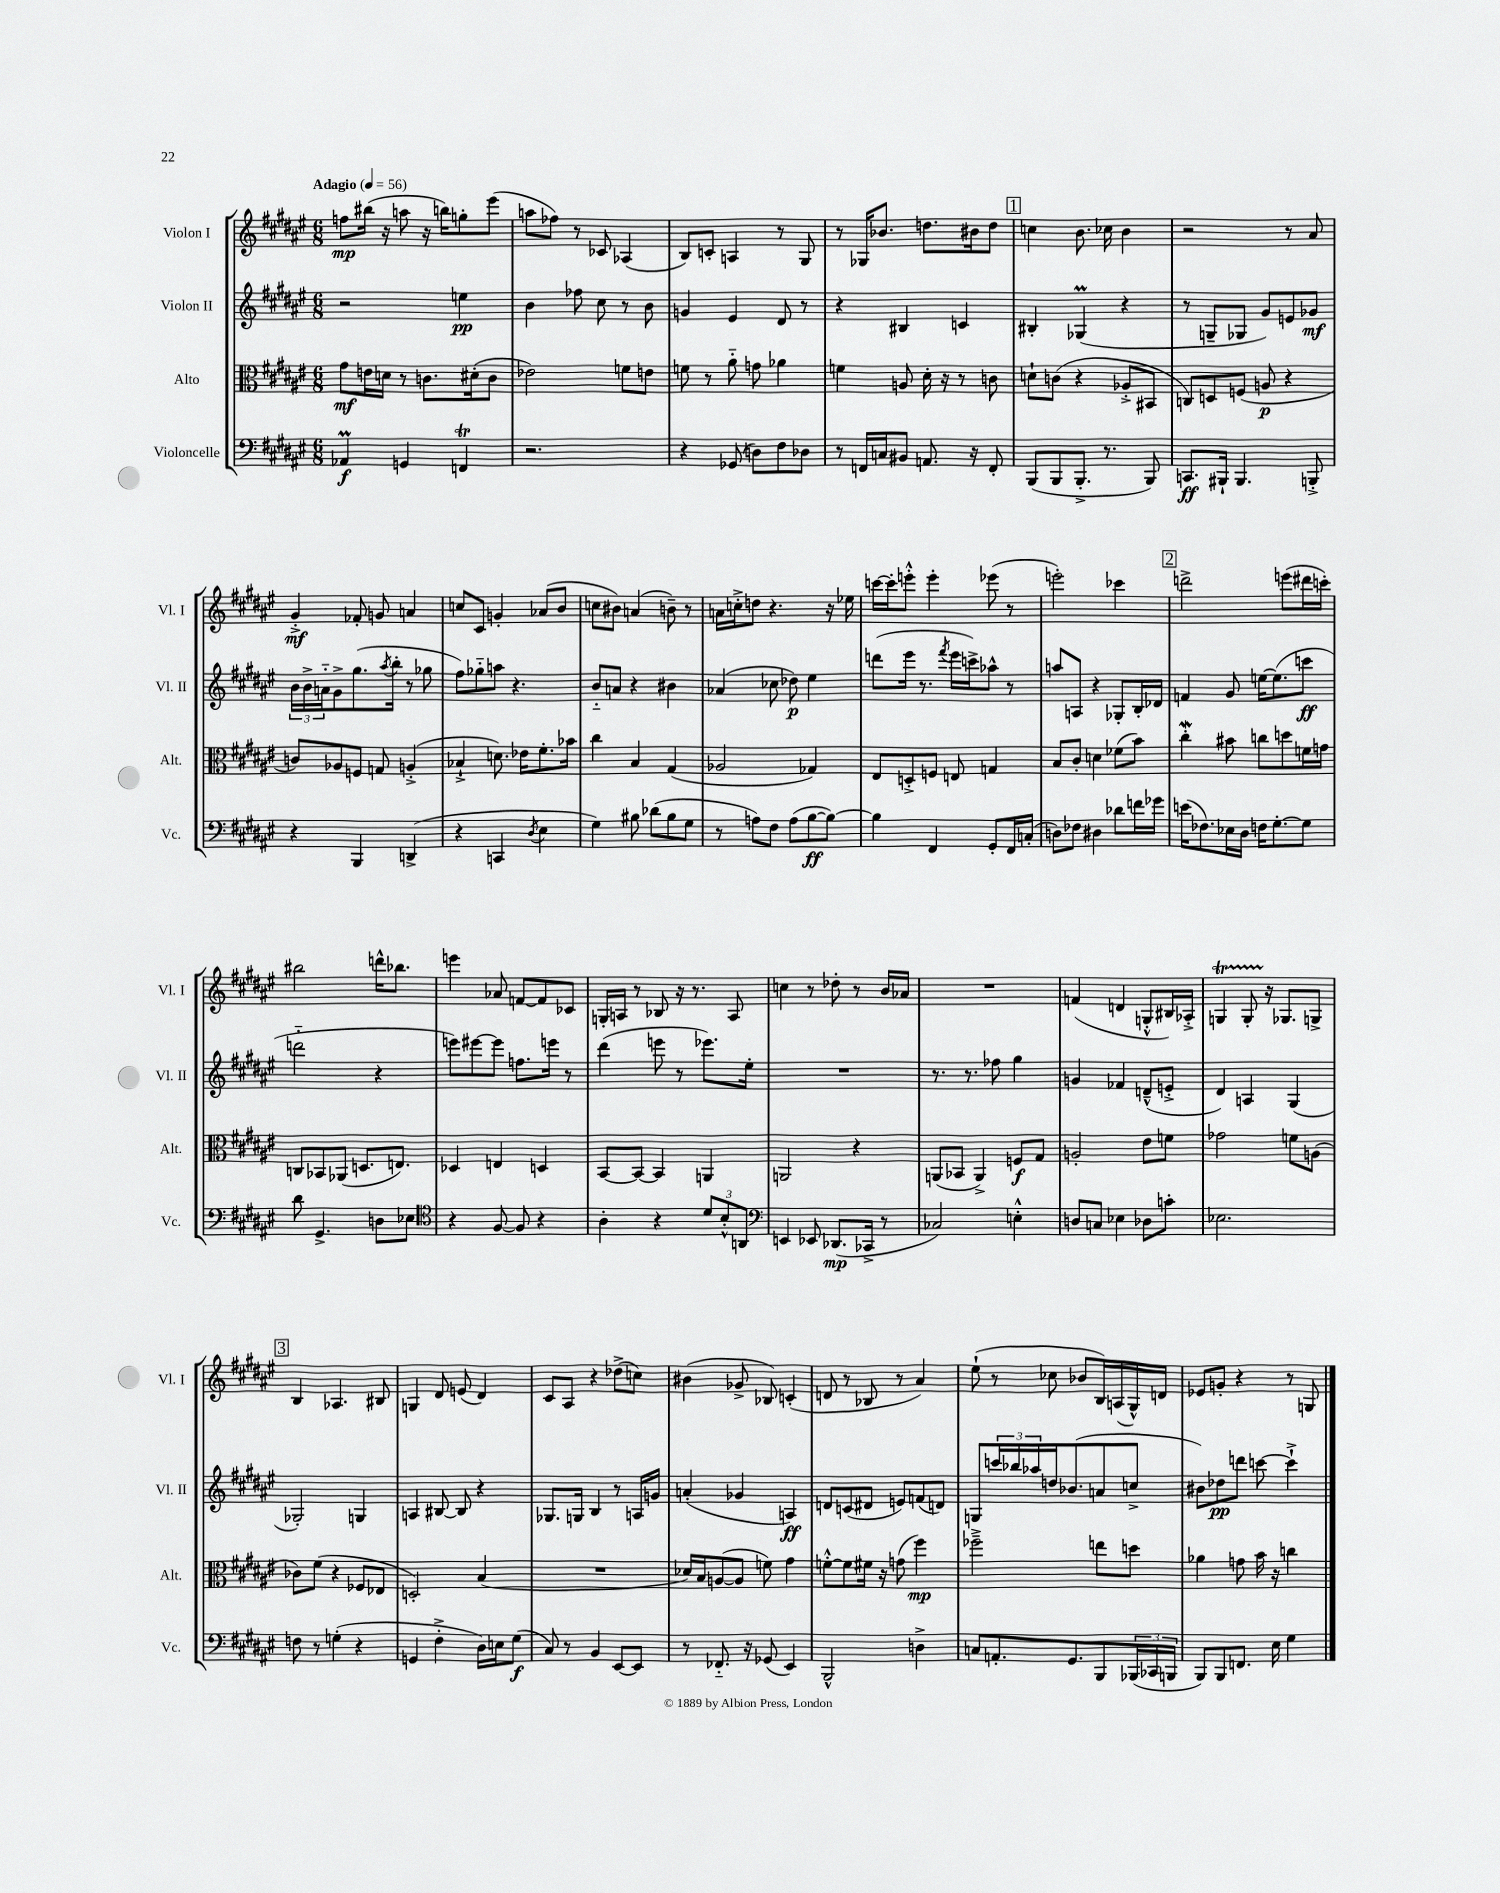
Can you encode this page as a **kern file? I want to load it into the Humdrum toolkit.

**kern	**dynam	**kern	**dynam	**kern	**dynam	**kern	**dynam
*part4	*part4	*part3	*part3	*part2	*part2	*part1	*part1
*staff4	*staff4	*staff3	*staff3	*staff2	*staff2	*staff1	*staff1
*I"Violoncelle	*	*I"Alto	*	*I"Violon II	*	*I"Violon I	*
*I'Vc.	*	*I'Alt.	*	*I'Vl. II	*	*I'Vl. I	*
*clefF4	*	*clefC3	*	*clefG2	*	*clefG2	*
*k[f#c#g#d#a#e#]	*	*k[f#c#g#d#a#e#]	*	*k[f#c#g#d#a#e#]	*	*k[f#c#g#d#a#e#]	*
*M6/8	*	*M6/8	*	*M6/8	*	*M6/8	*
*MM56	*	*MM56	*	*MM56	*	*MM56	*
=1	=1	=1	=1	=1	=1	=1	=1
!	!	!	!	!	!	!LO:TX:a:B:t=Adagio	!
4AA-XM/	f	8g#\L	mf	2r	.	8ffn\L	mp
.	.	16en\L	.	.	.	(16bb#X\Jk	.
.	.	16dn\JJ	.	.	.	16r	.
4GGn/	.	8r	.	.	.	8aan\	.
.	.	8.cn\L	.	.	.	16r	.
.	.	.	.	.	.	16bbn\KL)	.
4FFnT/	.	.	.	4een\	pp	8ggn'\	.
.	.	(16d#X'\k	.	.	.	.	.
.	.	8c\J	.	.	.	(8eee#\J	.
=2	=2	=2	=2	=2	=2	=2	=2
2.r	.	2e-X\)	.	4b\	.	8aan\L	.
.	.	.	.	.	.	8ff-X\J)	.
.	.	.	.	8ff-X\	.	8r	.
.	.	.	.	8cc#\	.	8c-X/	.
.	.	8fn\L	.	8r	.	(4A-X/	.
.	.	8en\J	.	8b\	.	.	.
=3	=3	=3	=3	=3	=3	=3	=3
4r	.	8fn\	.	4gn/	.	8B/L)	.
.	.	8r	.	.	.	8cn'/J	.
(8GG-X/	.	8a#\	.	4e#/	.	4An/	.
8Dn\L)	.	8gn\	.	.	.	.	.
8F#\	.	4a-X\	.	8d#/	.	8r	.
8D-X\J	.	.	.	8r	.	8G#/	.
=4	=4	=4	=4	=4	=4	=4	=4
8r	.	4fn\	.	4r	.	8r	.
16FFn/LL	.	.	.	.	.	16G-X/KL	.
16Cn/J	.	.	.	.	.	8.b-X/J	.
8BB#X/J	.	8An/	.	4B#X/	.	.	.
8.AAn/	.	16d#'\	.	.	.	8.ddn\L	.
.	.	16r	.	.	.	.	.
.	.	8r	.	4cn/	.	.	.
16r	.	.	.	.	.	16b#X\k	.
8FF'/	.	8cn\	.	.	.	8dd\J	.
!!LO:REH:place=s1:t=1
=5	=5	=5	=5	=5	=5	=5	=5
(8BBB/L	.	8dn`\L	.	4B#X'/	.	4ccn\	.
8BBB/	.	(8cn\J	.	.	.	.	.
8.BBB'^/J	.	4r	.	(4G-XM/	.	8.b\	.
8.r	.	.	.	.	.	16cc-X\	.
.	.	8A-X'^/L	.	4r	.	4b\	.
8BBB/)	.	8BB#X/J	.	.	.	.	.
=6	=6	=6	=6	=6	=6	=6	=6
8.CCn/L	ff	8Cn/L)	.	8r	.	2r	.
.	.	8Dn/	.	8Gn~/L	.	.	.
16BBB#X`/Jk	.	.	.	.	.	.	.
4.BBB#/	.	(8Fn/J	.	8G-X/J	.	.	.
.	.	8An/	p	8g#/L)	.	.	.
.	.	4r	.	8en/	.	8r	.
8BBBn'^/	.	.	.	8g-X/J	mf	8a#/	.
!!LO:LB:g=z
=7	=7	=7	=7	=7	=7	=7	=7
4r	.	8cn/L)	.	24b\LL	.	4g#'^/	mf
.	.	.	.	24b^\	.	.	.
.	.	.	.	24an\J	.	.	.
.	.	8A-X/	.	8g#^\	.	.	.
4BBB/	.	8Fn/J	.	(8.gg#\	.	8f-X'/	.
.	.	8Gn/	.	.	.	8gn/	.
.	.	.	.	8qaa#/	.	.	.
.	.	.	.	16bb'\Jk	.	.	.
(4DDn^/	.	(4An'^/	.	8r	.	4an/	.
.	.	.	.	8gg-X\	.	.	.
=8	=8	=8	=8	=8	=8	=8	=8
4r	.	4B-X`^/	.	8ff#\L)	.	8ccn/L	.
.	.	.	.	8gg-X\	.	8c#/J	.
4CCn/	.	8.dn\)	.	8aan\J	.	4gn'/	.
.	.	.	.	4.r	.	.	.
.	.	16e-X\KL	.	.	.	.	.
8qD#/	.	.	.	.	.	.	.
4E#\	.	8.f#'\	.	.	.	(8a-X/L	.
.	.	.	.	.	.	8b/J	.
.	.	16b-X\Jk	.	.	.	.	.
=9	=9	=9	=9	=9	=9	=9	=9
4G#\)	.	4cc#\	.	8b/L	.	8ccn\L	.
.	.	.	.	8an/J	.	8b#X\J)	.
8B#X\	.	4B/	.	4r	.	(4an/	.
(8d-X\L	.	.	.	.	.	.	.
8B#\	.	(4G#/	.	4b#X\	.	8bn~\)	.
8G#\J	.	.	.	.	.	8r	.
=10	=10	=10	=10	=10	=10	=10	=10
8r	.	2A-X/	.	(4a-X/	.	16an\LL	.
.	.	.	.	.	.	16ccn'^\J	.
8An\L)	.	.	.	.	.	8ddn\J	.
8F#\J	.	.	.	8cc-X\	.	4.r	.
(8A\L	.	.	.	8dd-X\)	p	.	.
[8B\	ff	4G-X/)	.	4ee#\	.	.	.
8B\J_)	.	.	.	.	.	16r	.
.	.	.	.	.	.	16ee-X\	.
=11	=11	=11	=11	=11	=11	=11	=11
4B\]	.	8E#/L	.	(8dddn\L	.	[16cccn\LL	.
.	.	.	.	.	.	16ccc'\J]	.
.	.	8Dn'^/	.	16eee#\Jk	.	8eeen'^^\J	.
.	.	.	.	8.r	.	.	.
4FF#/	.	8Fn/J	.	.	.	4eee'\	.
.	.	.	.	8qfff#/	.	.	.
.	.	8En/	.	16eee#\LL	.	.	.
.	.	.	.	16cccn^\J)	.	.	.
8GG#'/L	.	4Gn/	.	8aa-X^^\J	.	(8eee-X\	.
16FF#/L	.	.	.	8r	.	8r	.
(16Cn'/JJ	.	.	.	.	.	.	.
=12	=12	=12	=12	=12	=12	=12	=12
8Dn\L)	.	8B/L	.	8aan/L	.	2eeen'\)	.
8F-X\J	.	8c#'/J	.	8An/J	.	.	.
4D#X\	.	4dn\	.	4r	.	.	.
8d-X\L	.	(8f-X\L	.	8G-X'/L	.	4ccc-X\	.
16fn\L	.	8b\J)	.	16B'/L	.	.	.
16g-X\JJ	.	.	.	16d-X/JJ	.	.	.
!!LO:REH:place=s1:t=2
=13	=13	=13	=13	=13	=13	=13	=13
(16en\KL	.	4cc#W'\	.	4fn/	.	2dddn^\	.
8.F-X\)	.	.	.	.	.	.	.
16E-X\L	.	8b#X\	.	8g#/	.	.	.
16D#\JJ	.	.	.	.	.	.	.
16Fn\KL	.	8ccn\L	.	[16een\KL	.	.	.
[8.G#'\	.	.	.	(8.ee\]	.	.	.
.	.	8ddn\	.	.	.	(8eeen\L	.
8G#\J]	.	16fn\L	.	8cccn\J	ff	16ddd#X\L	.
.	.	16gn\JJ	.	.	.	16cccn'\JJ)	.
!!LO:LB:g=z
=14	=14	=14	=14	=14	=14	=14	=14
8d#\	.	8Cn/L	.	2dddn\	.	2bb#X\	.
4.GG#^/	.	8BB-X/	.	.	.	.	.
.	.	(8AA-X/J	.	.	.	.	.
.	.	8.Dn/L	.	.	.	.	.
8Dn\L	.	.	.	4r	.	16dddn^^\KL	.
.	.	8.En/J)	.	.	.	8.bb-X\J	.
8E-X\J	.	.	.	.	.	.	.
=15	=15	=15	=15	=15	=15	=15	=15
*clefC4	*	*	*	*	*	*	*
4r	.	4D-X/	.	8eeen\L)	.	4eeen\	.
.	.	.	.	[8eee#X\	.	.	.
[8F#/	.	4En/	.	8eee#\J]	.	8a-X/	.
8F#/]	.	.	.	8.ffn\L	.	[8fn/L	.
4r	.	4Dn/	.	.	.	8f/]	.
.	.	.	.	16eeen\Jk	.	.	.
.	.	.	.	8r	.	8c-X/J	.
=16	=16	=16	=16	=16	=16	=16	=16
4A#'\	.	[8BB/L	.	(4ddd#\	.	16Gn'/LL	.
.	.	.	.	.	.	16An/JJ	.
.	.	8BB/J_	.	.	.	8r	.
4r	.	4BB/]	.	8eeen\	.	8B-X/	.
.	.	.	.	8r	.	16r	.
.	.	.	.	.	.	8.r	.
12d#/L	.	4AAn/	.	8.eee-X\L)	.	.	.
12B'^^/	.	.	.	.	.	.	.
.	.	.	.	.	.	8A/	.
12AAn/J	.	.	.	.	.	.	.
.	.	.	.	16ee#'\Jk	.	.	.
=17	=17	=17	=17	=17	=17	=17	=17
*clefF4	*	*	*	*	*	*	*
4EEn/	.	2AAn/	.	2.r	.	4ccn\	.
8EE-X/	.	.	.	.	.	8r	.
(8.DD-X/L	mp	.	.	.	.	8dd-X'\	.
.	.	4r	.	.	.	8r	.
16CC-X^/Jk	.	.	.	.	.	.	.
8r	.	.	.	.	.	16b/LL	.
.	.	.	.	.	.	16a-X/JJ	.
=18	=18	=18	=18	=18	=18	=18	=18
2C-X/)	.	(8AAn/L	.	8.r	.	2.r	.
.	.	8BB-X/J	.	.	.	.	.
.	.	.	.	8.r	.	.	.
.	.	4AA^/)	.	.	.	.	.
.	.	.	.	8ff-X\	.	.	.
4En'^^\	.	8Fn/L	f	4gg#\	.	.	.
.	.	8G#/J	.	.	.	.	.
=19	=19	=19	=19	=19	=19	=19	=19
8Dn/L	.	2An'/	.	4gn/	.	(4fn/	.
8Cn/J	.	.	.	.	.	.	.
4E-X\	.	.	.	4f-X/	.	4dn/	.
8D-X\L	.	8e#\L	.	(8dn~^^/L	.	8Gn'^^/L	.
8cn'\J	.	8fn\J	.	8en'^/J	.	16B#X/L)	.
.	.	.	.	.	.	16A-X'^/JJ	.
=20	=20	=20	=20	=20	=20	=20	=20
2.E-X\	.	2g-X\	.	4d#/)	.	4GnT/	.
.	.	.	.	4An/	.	8GTTT'/	.
.	.	.	.	.	.	16r	.
.	.	.	.	.	.	8.G-X/L	.
.	.	8fn\L	.	(4G#/	.	.	.
.	.	(8An\J	.	.	.	8Gn^/J	.
!!LO:LB:g=z
!!LO:REH:place=s1:t=3
=21	=21	=21	=21	=21	=21	=21	=21
8Fn\	.	8c-X\L)	.	2G-X'/)	.	4B/	.
8r	.	(8f#\J	.	.	.	.	.
(4Gn'\	.	4r	.	.	.	4.A-X/	.
4r	.	8F-X/L	.	4Gn/	.	.	.
.	.	8E-X/J	.	.	.	8B#X/	.
=22	=22	=22	=22	=22	=22	=22	=22
4GGn/	.	2Dn'/)	.	4An/	.	4Gn/	.
4F#'^\	.	.	.	[8B#X/	.	8d#/	.
.	.	.	.	8B#/]	.	(8en/	.
16D#\LL)	.	(4B/	.	4r	.	4d#/)	.
16En\J	.	.	.	.	.	.	.
(8G#\J	f	.	.	.	.	.	.
=23	=23	=23	=23	=23	=23	=23	=23
8C#/)	.	2.r	.	8.G-X/L	.	8c#/L	.
8r	.	.	.	.	.	8A#/J	.
.	.	.	.	16Gn/Jk	.	.	.
4BB/	.	.	.	4B/	.	4r	.
[8EE#/L	.	.	.	8r	.	(8dd-X^\L	.
8EE#/J]	.	.	.	16An/LL	.	8ccn\J)	.
.	.	.	.	16gn/JJ	.	.	.
=24	=24	=24	=24	=24	=24	=24	=24
8r	.	16d-X/LL)	.	(4an'/	.	(4b#X\	.
.	.	16B/J	.	.	.	.	.
8.FF-X/	.	([8An/	.	.	.	.	.
.	.	8A/J]	.	4g-X/	.	8g-X^/	.
16r	.	.	.	.	.	.	.
(8GG-X/	.	8fn\)	.	.	.	8B-X/)	.
4EE#/)	.	4g#\	.	4An/)	ff	(4cn'/	.
=25	=25	=25	=25	=25	=25	=25	=25
2BBB^^/	.	[8fn'^^\L	.	8dn/L	.	8dn/	.
.	.	8f\]	.	(8cn/	.	8r	.
.	.	16f#X\Jk	.	8d#X/J	.	8B-X/	.
.	.	16r	.	.	.	.	.
.	.	(8gn\	.	8en/L)	.	8r	.
4Dn^\	.	4ff#\)	mp	(8fn/	.	4a#/)	.
.	.	.	.	8dn/J)	.	.	.
=26	=26	=26	=26	=26	=26	=26	=26
8Cn/L	.	2ff-X~^\	.	8Gn/L	.	(8ee#`\	.
8.AAn'/	.	.	.	24cccn/L	.	8r	.
.	.	.	.	24bb-X/	.	.	.
.	.	.	.	24aa-X/	.	.	.
.	.	.	.	16ddn/J	.	8cc-X\	.
8.GG#/	.	.	.	(8.b-X/	.	.	.
.	.	.	.	.	.	8b-X/L	.
8BBB/	.	8een\L	.	8an/	.	16B/L)	.
.	.	.	.	.	.	(16An/	.
(24BBB-X/L	.	8ddn\J	.	8ccn^/J	.	16G#^^/)	.
24CC-X/	.	.	.	.	.	.	.
.	.	.	.	.	.	16dn/JJ	.
24BBBn/JJ	.	.	.	.	.	.	.
=27	=27	=27	=27	=27	=27	=27	=27
8BBB/L)	.	4a-X\	.	8b#X\L)	.	8e-X/L	.
8BBB/	.	.	.	8dd-X\	pp	8gn'/J	.
8.FFn/J	.	8gn\	.	8dddn\J	.	4r	.
.	.	16b\	.	[8cccn\	.	.	.
16E#\	.	16r	.	.	.	.	.
4G#\	.	4ccn\	.	4ccc`^\]	.	8r	.
.	.	.	.	.	.	8Gn/	.
==	==	==	==	==	==	==	==
*-	*-	*-	*-	*-	*-	*-	*-
